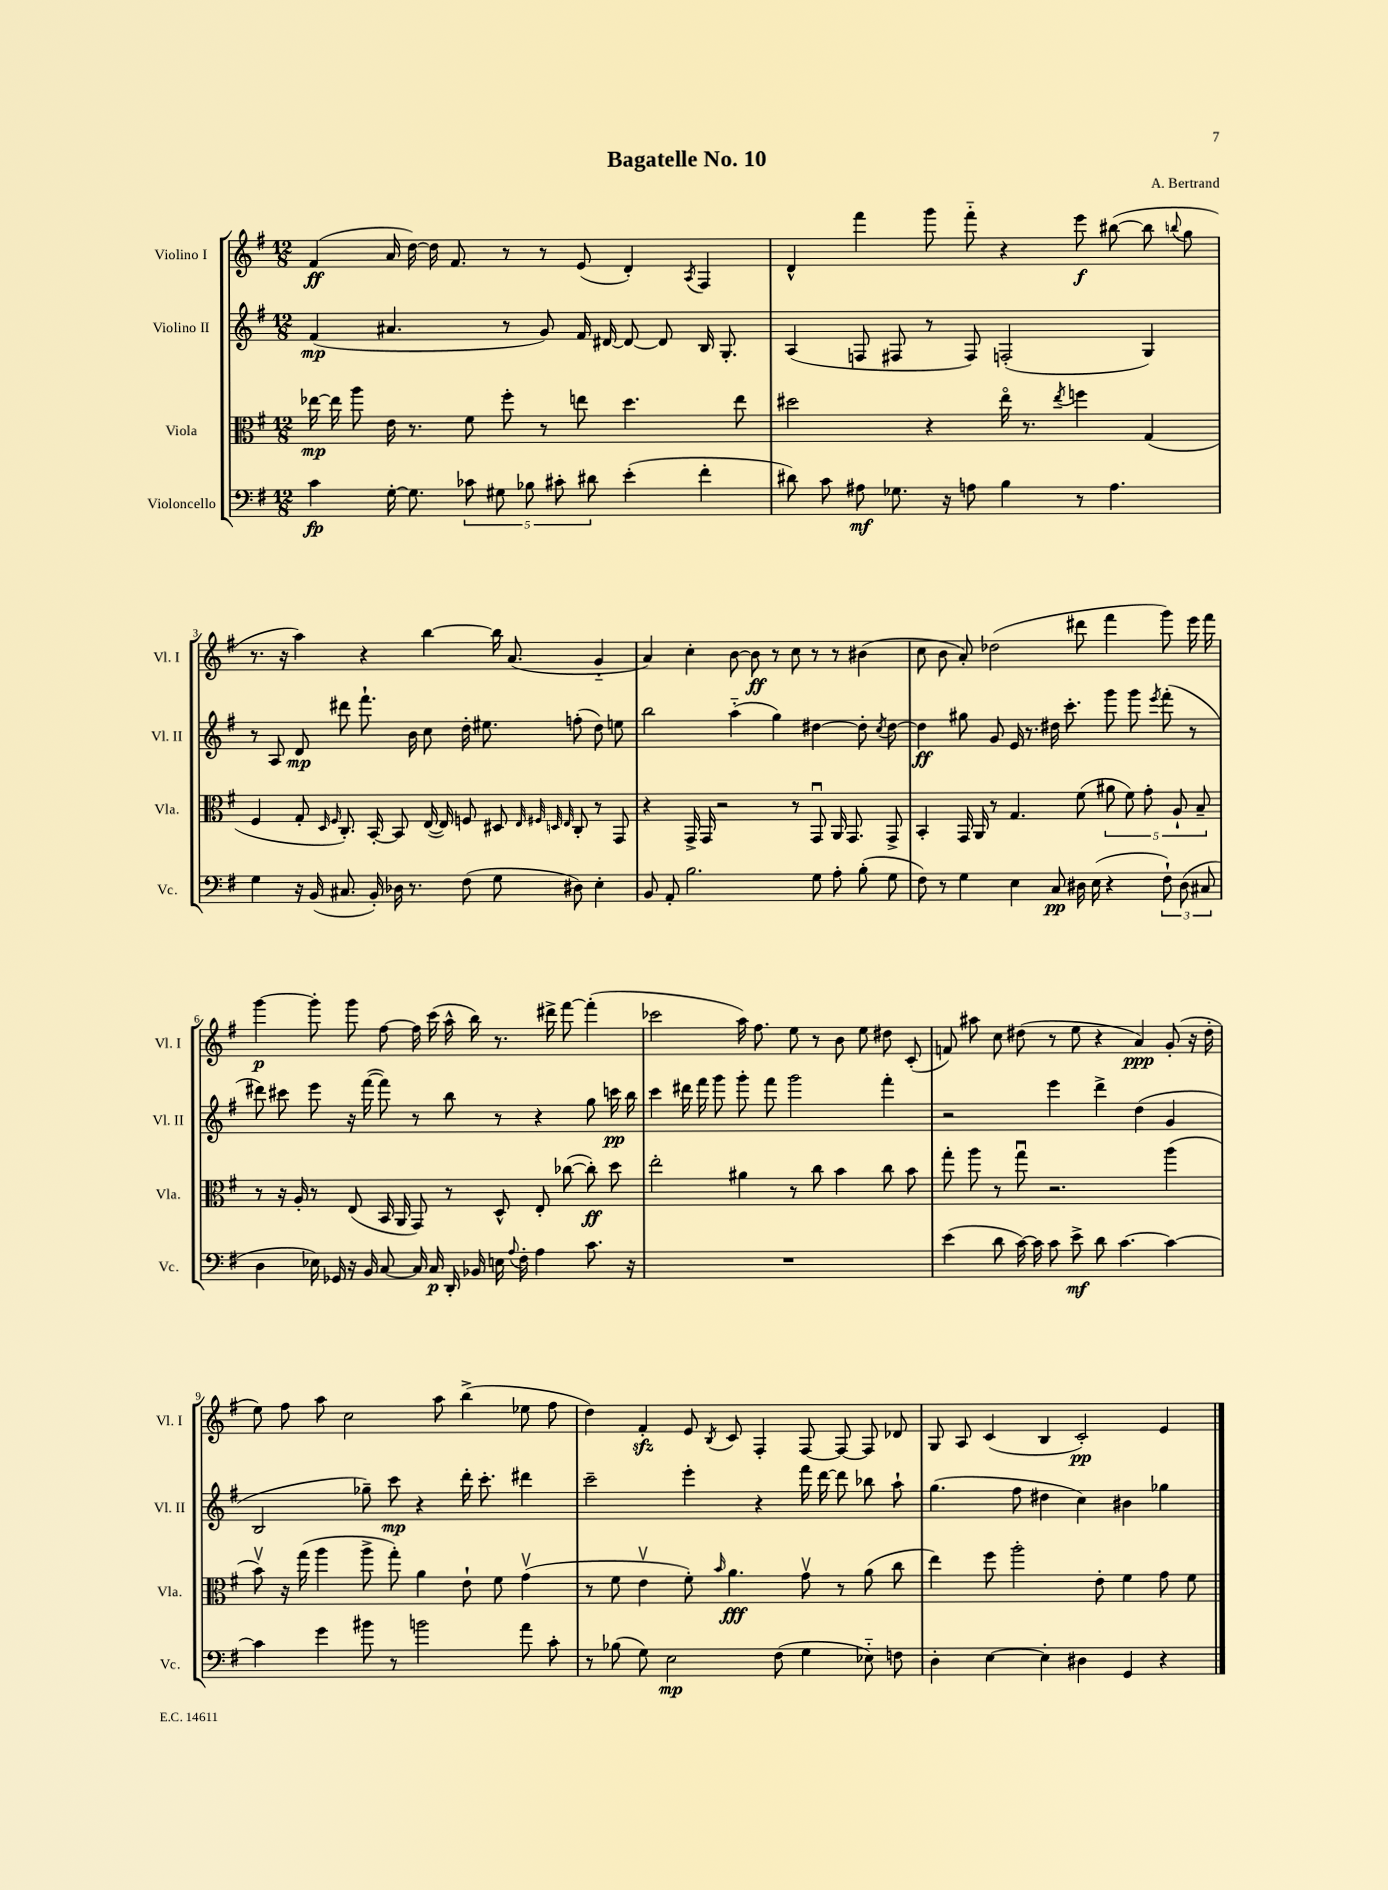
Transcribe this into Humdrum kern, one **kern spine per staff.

**kern	**kern	**kern	**kern
*staff4	*staff3	*staff2	*staff1
*clefF4	*clefC3	*clefG2	*clefG2
*k[f#]	*k[f#]	*k[f#]	*k[f#]
*M12/8	*M12/8	*M12/8	*M12/8
4c	[16ee-	(4f#	(4f#
.	16ee-]	.	.
.	8aa	.	.
[16G'	16e	4.a#	16a
8.G]	8.r	.	[16dd)
.	.	.	16dd]
.	.	.	8.f#
10c-	8f#	.	.
10G#	.	.	.
.	8ff#'	8r	8r
10B-	.	.	.
.	8r	8g)	8r
10c#'	.	.	.
.	8ee	16f#	(8e
10d#	.	.	.
.	.	[16d#	.
(4e'	4.dd	8d#_	4d')
.	.	8d#]	.
.	.	.	8qA
4f#'	.	16B	4F#
.	.	8.G'	.
.	8ee	.	.
=	=	=	=
8d#)	2dd#	(4A	4d^^
8c	.	.	.
8A#	.	8F	4fff#
8.G-	.	8F#	.
.	4r	8r	8ggg
16r	.	.	.
8A	.	8F#)	8fff#'~
4B	16eeo	(2F'	4r
.	8.r	.	.
.	8qee	.	.
8r	4ff	.	8eee
4.A	.	.	([8bb#
.	(4G	4G)	8bb#]
.	.	.	8qqbb
.	.	.	8gg
=	=	=	=
4G	4F#	8r	8.r
.	.	8A	.
.	.	.	16r
16r	8G'	8d	4aa)
(16BB	.	.	.
.	16qqD	.	.
.	16qqF#	.	.
8.C#	8.C')	8ddd#	.
.	.	8.fff#`	4r
16BB')	[16BB'	.	.
16D-	8BB]	.	.
8.r	.	16b	.
.	([16E	8cc	[4bb
.	16E])	.	.
(8F#	8F	16dd'	.
.	.	8.ee#	.
8G	8D#	.	16bb]
.	.	.	(8.a
.	32qqE	.	.
.	32qqF#	.	.
.	32qqD	.	.
.	32qqE	.	.
8D#)	8C'	(8ff'	.
4E'	8r	8dd)	4g'~
.	8GG	8ee	.
=	=	=	=
8BB	4r	2bb	4a)
8AA'	.	.	.
2.B	16GG^	.	4cc'
.	16GG	.	.
.	2r	.	.
.	.	(4aa'~	[8b
.	.	.	8b]
.	.	4gg)	8r
.	8r	.	8cc
8G	8GGu	[4dd#	8r
8A'	16AA	.	8r
.	8.GG	.	.
(8B'	.	8dd#']	(4b#
.	.	8qcc	.
8G	8GG^	[8dd#	.
=	=	=	=
8F#)	4BB'	4dd#]	8cc
8r	.	.	8b
4G	16GG	8gg#	8a')
.	16AA	.	.
.	8r	8g	(2dd-
4E	4.G	16e	.
.	.	8.r	.
8C	.	16dd#	.
.	.	8.ccc'	.
16D#	(8f#	.	8ddd#
(16E	.	.	.
4r	10a#	8ggg	4fff#
.	10f#)	.	.
.	.	8ggg	.
.	10g'	.	.
.	.	8qeee	.
12F#`)	.	(8fff#'	8ggg)
.	10A`	.	.
(12D#	.	.	.
.	.	8r	16eee
.	10B~	.	.
12C#	.	.	.
.	.	.	16fff#
=	=	=	=
4D	8r	8ddd#)	[4ggg
.	16r	8ccc#	.
.	16A'	.	.
16E-)	8r	8eee	8ggg']
16GG-	.	.	.
16r	(8E	16r	8ggg
16BB	.	([16fff#	.
[8C	16BB	8fff#])	[8ff#
.	16AA	.	.
16C]	8GG)	8r	16ff#]
16C	.	.	(16ccc
16DD'	8r	8bb	16aa^^
16BB-	.	.	16bb)
16E	8D^^	8r	8.r
8qqA	.	.	.
16F#'	.	.	.
4A	8E'	4r	.
.	.	.	16ddd#^
.	([8cc-	.	[8fff#
8.c	8cc-'])	8gg	(4fff#']
.	8dd	16ccc	.
16r	.	16bb	.
=	=	=	=
1.r	2ee'	4ccc	2ccc-
.	.	16ddd#	.
.	.	16fff#	.
.	.	8ggg	.
.	4a#	8ggg'	16aa)
.	.	.	8.ff#
.	.	8fff#	.
.	8r	2ggg	8ee
.	8cc	.	8r
.	4b	.	8b
.	.	.	8ee
.	8cc	4fff#'	8dd#
.	8b	.	(8c'
=	=	=	=
(4e	8gg'	2r	8f)
.	8aa	.	8aa#
8d	8r	.	8cc
[16c)	8ggu	.	(8dd#
16c]	.	.	.
8c	2.r	4eee	8r
8e^	.	.	8ee
8d	.	4ddd^	4r
[4.c	.	.	.
.	.	(4dd	4a)
4c_	(4aa	4g	(8g'
.	.	.	16r
.	.	.	16dd#'
=	=	=	=
4c]	8bv)	2B	8ee)
.	16r	.	8ff#
.	(16gg	.	.
4g	4aa	.	8aa
.	.	.	2cc
8b#	8aa^	8gg-~)	.
8r	8gg')	8ccc	.
2b	4a	4r	.
.	.	.	8aa
.	8e`	16ddd'	(4bb^
.	.	8.ccc'	.
.	8f#	.	.
8a	(4gv	4ddd#	8ee-
8c'	.	.	8ff#
=	=	=	=
8r	8r	2ccc~	4dd)
(8B-	8f#	.	.
8G)	4ev	.	4f#'
2E	.	.	.
.	8f#')	4eee'	8e
.	16qqb	.	8qB
.	4.a	.	8c
.	.	4r	4F#'
(8F#	.	.	.
4G	8gv	16fff#	[8F#
.	.	[16ddd	.
.	8r	8ddd]	8F#_
8E-'~)	(8a	8bb-	8F#]
8F	8cc	8aa`	8d-
=	=	=	=
4D'	4ee)	(4.gg	8G
.	.	.	8A
[4E	8ff#	.	(4c
.	2aa'	8ff#	.
4E']	.	4dd#	4B
4D#	.	4cc)	2c')
.	8e'	.	.
4GG	4f#	4b#	.
4r	8g	4gg-	4e
.	8f#	.	.
==	==	==	==
*-	*-	*-	*-
